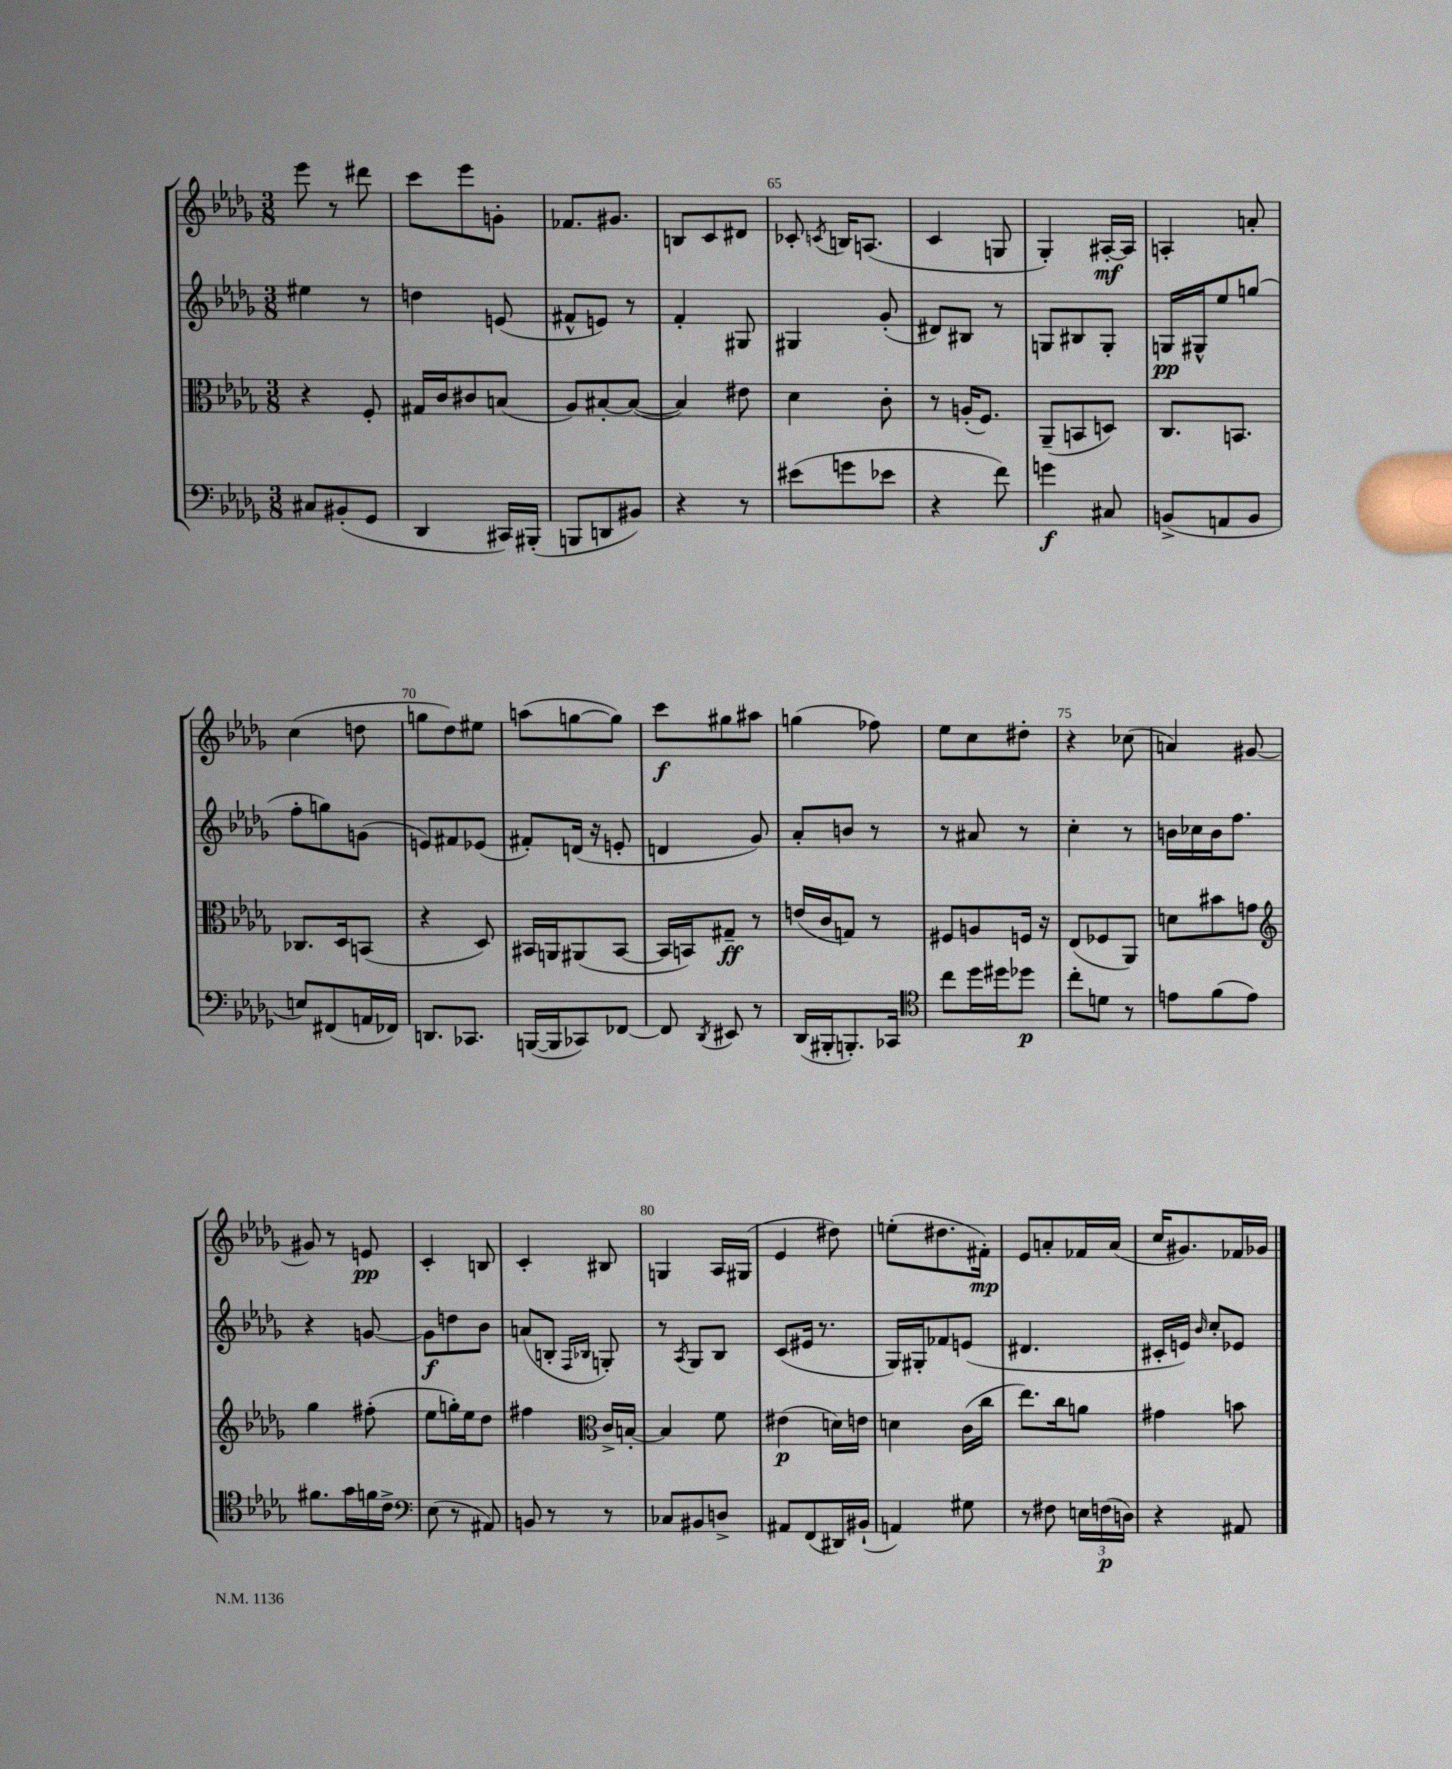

**kern	**kern	**kern	**kern
*staff4	*staff3	*staff2	*staff1
*clefF4	*clefC3	*clefG2	*clefG2
*k[b-e-a-d-g-]	*k[b-e-a-d-g-]	*k[b-e-a-d-g-]	*k[b-e-a-d-g-]
*M3/8	*M3/8	*M3/8	*M3/8
8C#	4r	4ee#	8eee-
(8BB#'	.	.	8r
8GG-	8F'	8r	8ddd#
=	=	=	=
4DD-	16G#	4dd	8ccc
.	16c	.	.
.	8c#	.	8eee-
16CC#)	(8B	(8e	8g'
(16BBB#'	.	.	.
=	=	=	=
8BBB	8A-)	8f#^^	8.f-
8DD	[8B#'	8e)	.
.	.	.	8.g#
8BB#)	(8B#_	8r	.
=	=	=	=
4r	4B#])	4f'	8B
.	.	.	8c
8r	8e#	8G#	8d#
=	=	=	=
(8e#	4d-	4G#	8c-'
.	.	.	8qc
8g	.	.	16B
.	.	.	(8.A
8e-	8c'	(8g-'	.
=	=	=	=
4r	8r	8d#)	4c
.	(16A'	8B#	.
.	8.F)	.	.
8f)	.	8r	8G
=	=	=	=
4g	(8AA-~	8G	4G-')
.	8BB	8B#	.
8C#	8D)	8G'	[16A#'
.	.	.	16A#]
=	=	=	=
(8BB^	8.C	16G	4A'
.	.	16G#^^	.
8AA	.	8ee-	.
.	8.BB	.	.
8BB	.	(8gg	8a'
=	=	=	=
8E)	8.C-	8ff'	(4cc
(8FF#	.	8gg)	.
.	16D-	.	.
16AA	(8BB	(8g	8dd
16FF-)	.	.	.
=	=	=	=
8.DD	4r	8e)	8gg
.	.	8f#	8dd-)
8.CC-	.	.	.
.	8D-)	(8e-	8ee#
=	=	=	=
([16BBB	16BB#	8f#')	(8aa
16BBB]	16AA	.	.
8CC-)	(8AA#	(16d	[8gg
.	.	16r	.
[8FF-	[8BB#	8e'	8gg])
=	=	=	=
8FF-]	16BB#]	4d	8ccc
.	16BB)	.	.
8qDD-	.	.	.
8EE#	8G#~	.	8gg#
8r	8r	8g-)	8aa#
=	=	=	=
(16DD-	(16e	8a-'	(4gg
16BBB#'	16c	.	.
8.BBB')	8G)	8b	.
.	8r	8r	8ff-)
16CC-	.	.	.
=	=	=	=
*clefC4	*	*	*
8cc	8F#	8r	8ee-
16dd-	8A	8a#	8cc
16dd#	.	.	.
8dd-	16F	8r	8dd#'
.	16r	.	.
=	=	=	=
8cc'	(8E-	4cc'	4r
8d	8F-	.	.
8r	8AA-)	8r	(8cc-
=	=	=	=
8e	8d	16b	4a)
.	.	16cc-	.
(8f	8b#	16b	.
.	.	8.ff	.
8e)	8g	.	[8g#
=	=	=	=
*	*clefG2	*	*
8.f#	4gg-	4r	8g#]
.	.	.	8r
16g-	.	.	.
16f	(8ff#'	[8g	8e
16c^	.	.	.
=	=	=	=
*clefF4	*	*	*
(8E-	8ee-	8g]	4c'
8r	16gg')	8dd	.
.	16ee-	.	.
8AA#)	8dd-	8b-	8B
=	=	=	=
8BB	4ff#	(8a	4c'
8r	.	8B'	.
*	*clefC3	*	*
.	.	16qqF	.
.	.	16qqB-	.
8r	16c^	8G')	8B#
.	[16B'	.	.
=	=	=	=
8C-	4B]	8r	4G
.	.	8qA-	.
8BB#	.	8G-	.
8D^	8f	8B-	16A-
.	.	.	(16G#
=	=	=	=
8AA#	(4e#	(8c	4e-
(8FF	.	16e#	.
.	.	8.r	.
16DD#)	16d)	.	8dd#)
(16BB#`	16e	.	.
=	=	=	=
4AA)	4d	16G-)	(8ee'
.	.	16G#'	.
.	.	8f-	8.dd#
8G#	(16c	(8e	.
.	16cc	.	16f#')
=	=	=	=
8r	8.ee-)	4.d#	8e-
8F#	.	.	8a'
.	16cc	.	.
24E	8a	.	16f-
(24F	.	.	.
.	.	.	(16a
24D)	.	.	.
=	=	=	=
4r	4g#	16c#'	16cc
.	.	16e)	8.g#)
.	.	16qqb-	.
.	.	8cc'	.
8AA#	8b	8e-	16f-
.	.	.	16g-
==	==	==	==
*-	*-	*-	*-
